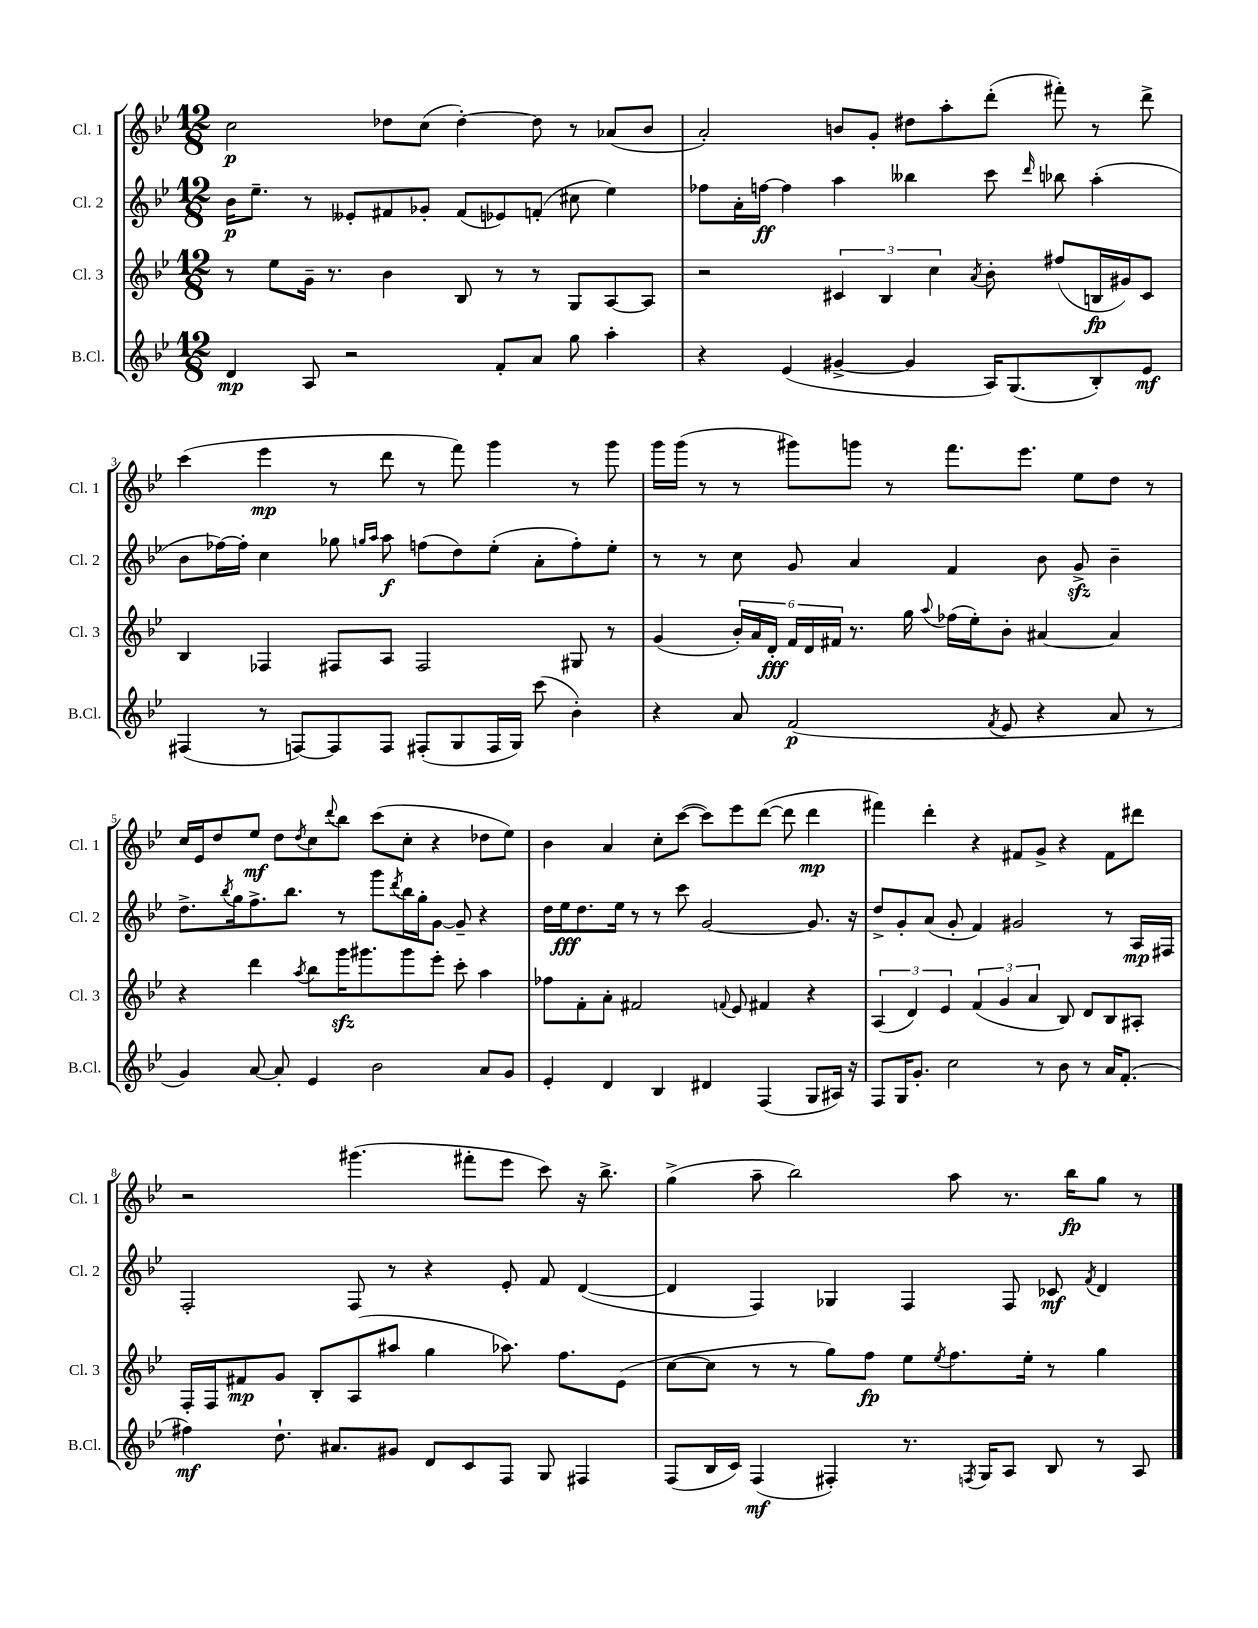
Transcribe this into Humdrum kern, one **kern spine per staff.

**kern	**dynam	**kern	**dynam	**kern	**dynam	**kern	**dynam
*part4	*part4	*part3	*part3	*part2	*part2	*part1	*part1
*staff4	*staff4	*staff3	*staff3	*staff2	*staff2	*staff1	*staff1
*I"B.Cl.	*	*I"Cl. 3	*	*I"Cl. 2	*	*I"Cl. 1	*
*I'B.Cl.	*	*I'Cl. 3	*	*I'Cl. 2	*	*I'Cl. 1	*
*clefG2	*	*clefG2	*	*clefG2	*	*clefG2	*
*k[b-e-]	*	*k[b-e-]	*	*k[b-e-]	*	*k[b-e-]	*
*M12/8	*	*M12/8	*	*M12/8	*	*M12/8	*
=1	=1	=1	=1	=1	=1	=1	=1
4d/	mp	8r	.	16b-\KL	p	2cc\	p
.	.	.	.	8.ee-~\J	.	.	.
.	.	8ee-\L	.	.	.	.	.
8A/	.	16g~\Jk	.	8r	.	.	.
.	.	8.r	.	.	.	.	.
2r	.	.	.	8e--X'/L	.	.	.
.	.	4b-\	.	8f#X/	.	8dd-X\L	.
.	.	.	.	8g-X'/J	.	(8cc\J	.
.	.	8B-/	.	(8f#/L	.	[4dd-'\)	.
8f'/L	.	8r	.	8e-X/)	.	.	.
8a/J	.	8r	.	(8fn'/J	.	8dd-\]	.
8gg\	.	8G/L	.	8cc#X\	.	8r	.
4aa'\	.	[8A/	.	4ee-\)	.	(8a-X/L	.
.	.	8A/J]	.	.	.	8b-/J	.
=2	=2	=2	=2	=2	=2	=2	=2
4r	.	2r	.	8ff-X\L	.	2a'/)	.
.	.	.	.	16a'\L	.	.	.
.	.	.	.	[16ffn\JJ	ff	.	.
(4e-/	.	.	.	4ff\]	.	.	.
[4g#X^/	.	6c#X/	.	4aa\	.	8bn/L	.
.	.	.	.	.	.	8g'/J	.
.	.	6B-/	.	.	.	.	.
4g#/]	.	.	.	4bb--X\	.	8dd#X\L	.
.	.	6cc\	.	.	.	.	.
.	.	.	.	.	.	8aa'\	.
.	.	8qa/	.	.	.	.	.
16A/KL)	.	8b-'\	.	8ccc\	.	(8ddd'\J	.
(8.G/	.	.	.	.	.	.	.
.	.	.	.	16qqddd/	.	.	.
.	.	(8ff#X/L	.	8bb-X\	.	8fff#X'\)	.
8B-'/)	.	16Bn/L	fp	(4aa'\	.	8r	.
.	.	16g#X/J)	.	.	.	.	.
8e-/J	mf	8c#/J	.	.	.	8ddd^\	.
!!LO:LB:g=z
=3	=3	=3	=3	=3	=3	=3	=3
(4F#X/	.	4B-/	.	8b-\L	.	(4ccc\	.
.	.	.	.	[16ff-X\L)	.	.	.
.	.	.	.	16ff-'\JJ]	.	.	.
8r	.	4F-X/	.	4cc\	.	4eee-\	mp
[8Fn/L)	.	.	.	.	.	.	.
8F/]	.	8F#X/L	.	8gg-X\	.	8r	.
.	.	.	.	16qqggn/LL	.	.	.
.	.	.	.	16qqaa/JJ	.	.	.
8F/J	.	8A/J	.	8aa\	f	8ddd\	.
(8F#X'/L	.	2F#/	.	(8ffn\L	.	8r	.
8G/	.	.	.	8dd\)	.	8fff\)	.
16F#/L	.	.	.	(8ee-'\J	.	4ggg\	.
16G/JJ)	.	.	.	.	.	.	.
(8ccc\	.	.	.	8a'\L	.	.	.
4b-'\)	.	8G#X/	.	8ff'\)	.	8r	.
.	.	8r	.	8ee-'\J	.	8ggg\	.
=4	=4	=4	=4	=4	=4	=4	=4
4r	.	(4g/	.	8r	.	16ggg\LL	.
.	.	.	.	.	.	(16ggg\JJ	.
.	.	.	.	8r	.	8r	.
8a/	.	24b-'/LL)	.	8cc\	.	8r	.
.	.	24a/	.	.	.	.	.
.	.	24d'/JJ	fff	.	.	.	.
(2f/	p	24f/LL	.	8g/	.	8ggg#X\L)	.
.	.	24d/	.	.	.	.	.
.	.	24f#X/JJ	.	.	.	.	.
.	.	8.r	.	4a/	.	8gggn\J	.
.	.	.	.	.	.	8r	.
.	.	16gg\	.	.	.	.	.
.	.	8qqaa/	.	.	.	.	.
.	.	(16ff-X\LL	.	4f/	.	8.fff\L	.
.	.	16ee-'\J)	.	.	.	.	.
8qf/	.	.	.	.	.	.	.
8e-/	.	8b-'\J	.	.	.	.	.
.	.	.	.	.	.	8.eee-\J	.
4r	.	[4a#X/	.	8b-\	.	.	.
.	.	.	.	8gzz^/	.	8ee-\L	.
8a/	.	4a#/]	.	4b-~\	.	8dd\J	.
8r	.	.	.	.	.	8r	.
!!LO:LB:g=z
=5	=5	=5	=5	=5	=5	=5	=5
4g/)	.	4r	.	8.dd^\L	.	16cc/LL	.
.	.	.	.	.	.	16e-/J	.
.	.	.	.	.	.	8dd/	.
.	.	.	.	8qbb-/	.	.	.
.	.	.	.	16gg\k	.	.	.
[8a/	.	4ddd\	.	8.ff^\	.	8ee-/J	mf
8a'/]	.	.	.	.	.	8dd\L	.
.	.	.	.	8.bb-\J	.	.	.
.	.	8qaa/	.	.	.	8qdd/	.
4e-/	.	8bb-\L	.	.	.	8cc\	.
.	.	.	.	.	.	8qqddd/	.
.	.	16gggzz\K	.	8r	.	8bb-\J	.
.	.	8.ggg#X\	.	.	.	.	.
2b-\	.	.	.	8ggg\L	.	(8ccc\L	.
.	.	.	.	8qddd/	.	.	.
.	.	8ggg#\	.	16bb-\L	.	8cc'\J	.
.	.	.	.	16gg'\J	.	.	.
.	.	8eee-'\J	.	[8g\J	.	4r	.
.	.	8ccc'\	.	8g~/]	.	.	.
8a/L	.	4aa\	.	4r	.	8dd-X\L	.
8g/J	.	.	.	.	.	8ee-\J)	.
=6	=6	=6	=6	=6	=6	=6	=6
4e-'/	.	8ff-X\L	.	16dd\LL	.	4b-\	.
.	.	.	.	16ee-\J	fff	.	.
.	.	8f'\	.	8.dd\	.	.	.
4d/	.	8a'\J	.	.	.	4a/	.
.	.	.	.	16ee-\Jk	.	.	.
.	.	2f#X/	.	8r	.	.	.
4B-/	.	.	.	8r	.	8cc'\L	.
.	.	.	.	8ccc\	.	([8ccc\J	.
4d#X/	.	.	.	[2g/	.	8ccc\L])	.
.	.	8qqfn/	.	.	.	.	.
.	.	8e-/	.	.	.	8eee-\	.
(4F/	.	4f#X/	.	.	.	([8ddd\J	.
.	.	.	.	.	.	8ddd\]	.
8G/L	.	4r	.	8.g/]	.	4ddd\	mp
16A#X/Jk)	.	.	.	.	.	.	.
16r	.	.	.	16r	.	.	.
=7	=7	=7	=7	=7	=7	=7	=7
8F/L	.	(6A/	.	8dd^/L	.	4fff#X\)	.
16G/K	.	.	.	8g'/	.	.	.
.	.	6d/)	.	.	.	.	.
8.g'/J	.	.	.	.	.	.	.
.	.	.	.	(8a/J	.	4ddd'\	.
.	.	6e-/	.	.	.	.	.
2cc\	.	.	.	8g'/	.	.	.
.	.	(6f/	.	4f/)	.	4r	.
.	.	6g/	.	.	.	.	.
.	.	.	.	2g#X/	.	8f#X/L	.
.	.	6a/	.	.	.	.	.
8r	.	.	.	.	.	8g^/J	.
8b-\	.	8B-/)	.	.	.	4r	.
8r	.	8d/L	.	.	.	.	.
16a/KL	.	8B-/	.	8r	.	8f#\L	.
(8.f'/J	.	.	.	.	.	.	.
.	.	8A#X'/J	.	16A/LL	mp	8ddd#X\J	.
.	.	.	.	16F#X/JJ	.	.	.
!!LO:LB:g=z
=8	=8	=8	=8	=8	=8	=8	=8
4ff#X\)	mf	16F'/LL	.	2F'/	.	2r	.
.	.	16F/J	.	.	.	.	.
.	.	8f#X/	mp	.	.	.	.
8.dd`\	.	8g/J	.	.	.	.	.
.	.	8B-'/L	.	.	.	.	.
8.a#X/L	.	.	.	.	.	.	.
.	.	(8A/	.	8F/	.	(4.ggg#X\	.
8g#X/J	.	8aa#X/J	.	8r	.	.	.
8d/L	.	4gg\	.	4r	.	.	.
8c/	.	.	.	.	.	8fff#X'\L	.
8F/J	.	8.aa-X\)	.	8e-'/	.	8eee-\J	.
8G/	.	.	.	8f/	.	8ccc\)	.
.	.	8.ff\L	.	.	.	.	.
4F#X/	.	.	.	([4d/	.	16r	.
.	.	.	.	.	.	8.bb-^\	.
.	.	(8e-\J	.	.	.	.	.
=9	=9	=9	=9	=9	=9	=9	=9
(8F/L	.	[8cc\L	.	4d/]	.	(4gg^\	.
16B-/L	.	8cc\J]	.	.	.	.	.
16c/JJ)	.	.	.	.	.	.	.
(4F/	mf	8r	.	4F/)	.	8aa~\	.
.	.	8r	.	.	.	2bb-\)	.
4F#X'/)	.	8gg\L)	.	4G-X/	.	.	.
.	.	8ff\J	fp	.	.	.	.
8.r	.	8ee-\L	.	4F/	.	.	.
.	.	8qee-/	.	.	.	.	.
.	.	8.ff\	.	.	.	8aa\	.
8qFn/	.	.	.	.	.	.	.
16G/KL	.	.	.	.	.	.	.
8A/J	.	.	.	8F/	.	8.r	.
.	.	16ee-'\Jk	.	.	.	.	.
8B-/	.	8r	.	8c-X/	mf	.	.
.	.	.	.	.	.	16bb-\KL	fp
.	.	.	.	8qf/	.	.	.
8r	.	4gg\	.	4d/	.	8gg\J	.
8A/	.	.	.	.	.	8r	.
==	==	==	==	==	==	==	==
*-	*-	*-	*-	*-	*-	*-	*-
